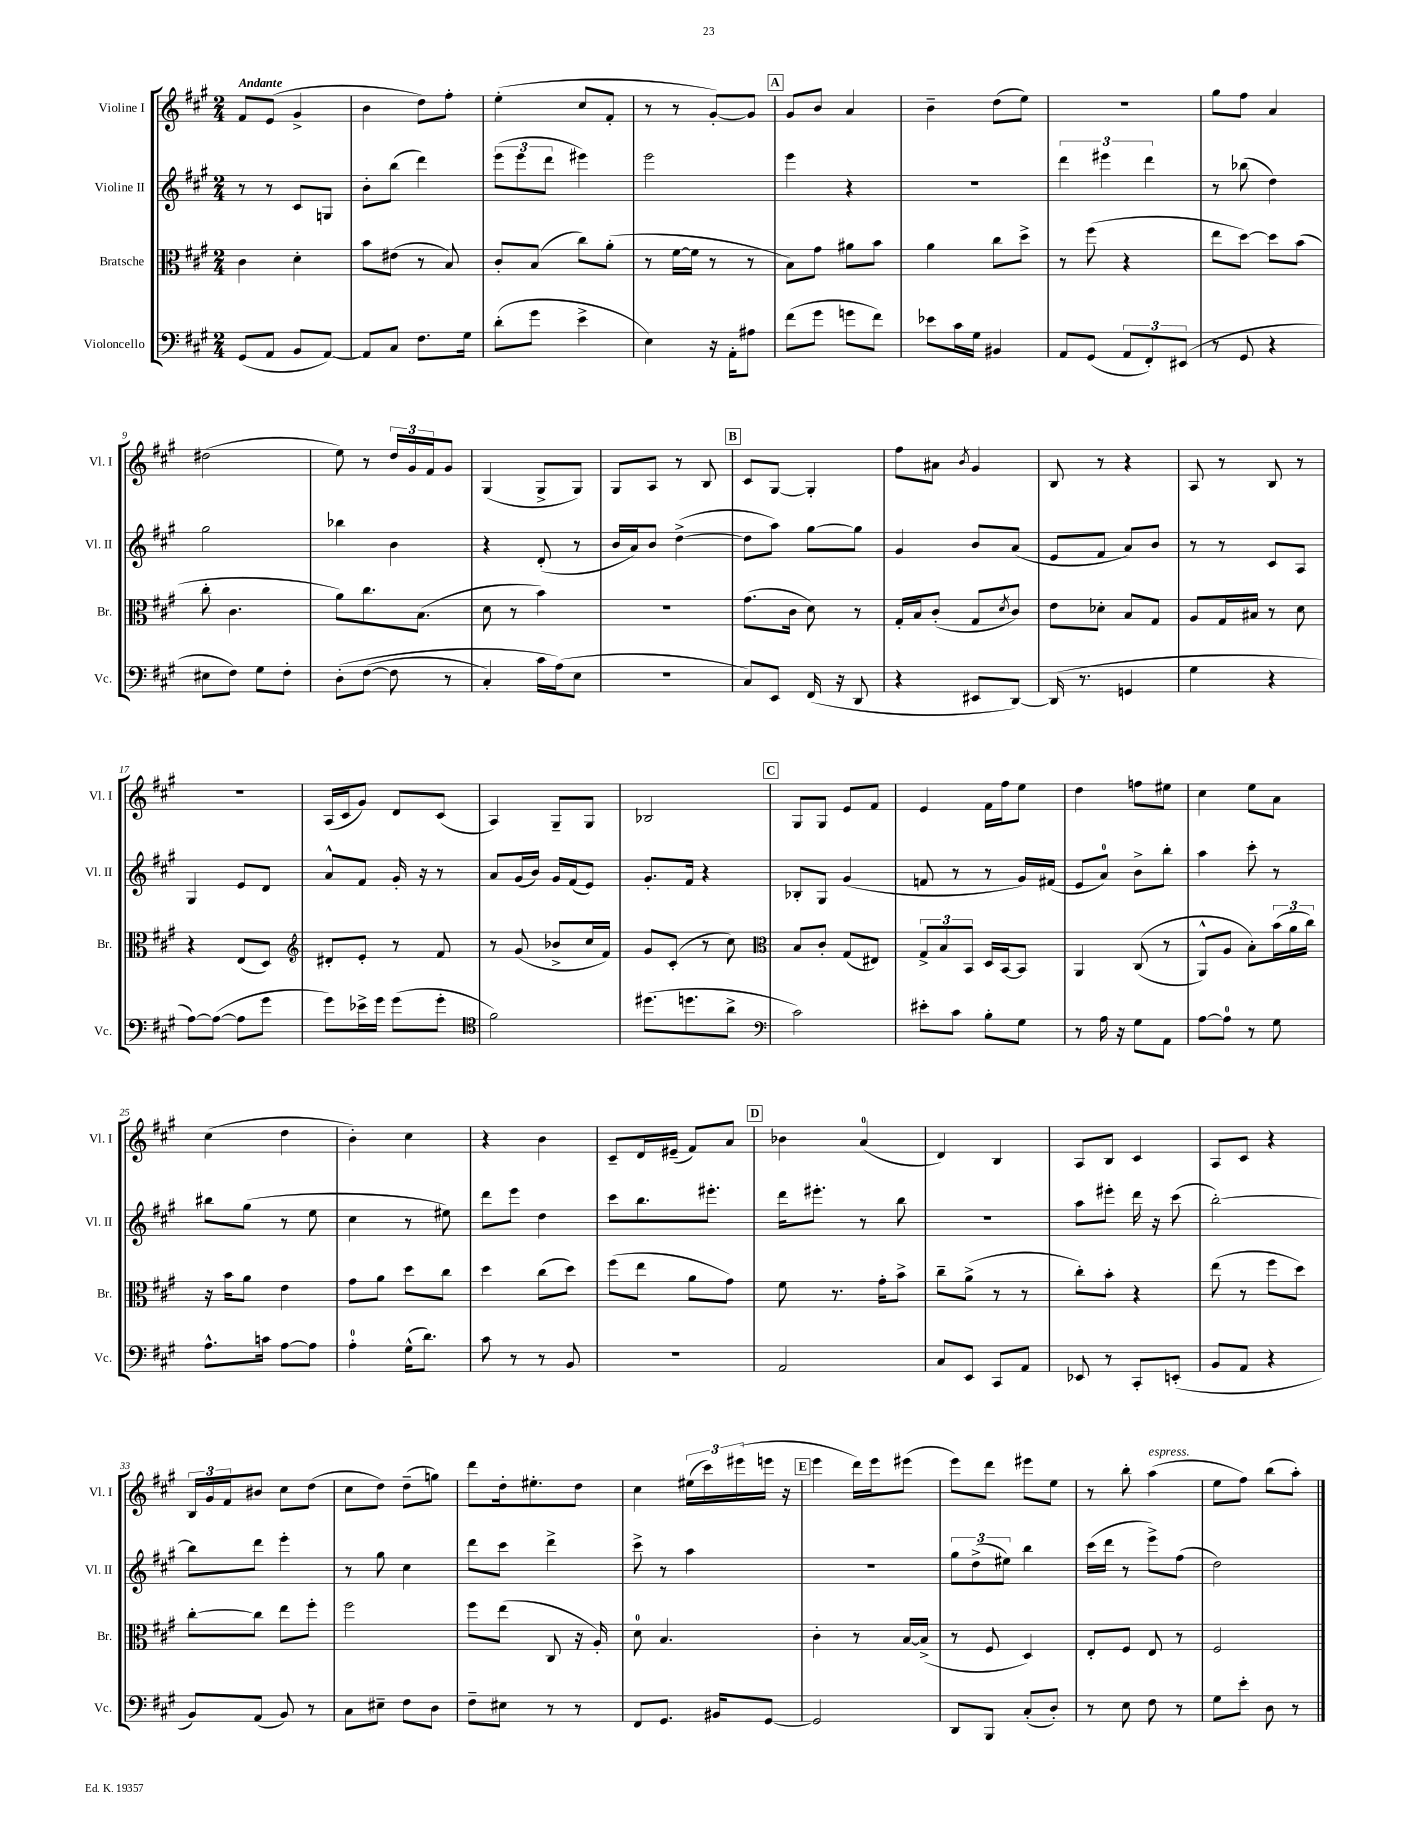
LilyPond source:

<<
\new StaffGroup <<
\new Staff = "s0" \with { instrumentName = "Violine I" shortInstrumentName = "Vl. I" } {
    \clef treble \key a \major \numericTimeSignature \time 2/4 \tempo "Andante"
    fis'8 e'8( gis'4-> |
    b'4 d''8) fis''8-. |
    e''4-.( cis''8 fis'8-. |
    r8 r8 gis'8~-.) gis'8 |
    \mark \markup { \box "A" } gis'8 b'8 a'4 |
    b'4-- d''8( e''8) |
    r2 |
    gis''8 fis''8 a'4 |
    dis''2( |
    e''8) r8 \tuplet 3/2 { d''16 gis'16 fis'16 } gis'8 |
    gis4( gis8-> gis8) |
    gis8 a8 r8 b8 |
    \mark \markup { \box "B" } cis'8 gis8~ gis4-. |
    fis''8 ais'8 \acciaccatura { b'8 } gis'4 |
    b8 r8 r4 |
    a8 r8 b8 r8 |
    r2 |
    a16( cis'16 gis'8) d'8 cis'8( |
    a4) gis8-- gis8 |
    bes2 |
    \mark \markup { \box "C" } gis8 gis8 e'8 fis'8 |
    e'4 fis'16 fis''16 e''8 |
    d''4 f''8 eis''8 |
    cis''4 e''8 a'8 |
    cis''4( d''4 |
    b'4-.) cis''4 |
    r4 b'4 |
    cis'8-- d'16 eis'16--( fis'8) a'8 |
    \mark \markup { \box "D" } bes'4 a'4-0( |
    d'4) b4 |
    a8 b8 cis'4 |
    a8 cis'8 r4 |
    \tuplet 3/2 { b16 gis'16 fis'16 } bis'8 cis''8 d''8( |
    cis''8 d''8) d''8--( g''8) |
    d'''8 d''16-. eis''8.-. d''8 |
    cis''4 \tuplet 3/2 { eis''16( cis'''16) eis'''16( } e'''16 r16 |
    \mark \markup { \box "E" } e'''4 d'''16) e'''16 eis'''8( |
    e'''8) d'''8 eis'''8 e''8 |
    r8 b''8-. a''4^\markup { \italic "espress." }( |
    e''8 fis''8) b''8( a''8-.) \bar "|." |
}
\new Staff = "s1" \with { instrumentName = "Violine II" shortInstrumentName = "Vl. II" } {
    \clef treble \key a \major \numericTimeSignature \time 2/4
    r8 r8 cis'8 g8 |
    b'8-. b''8( d'''4) |
    \tuplet 3/2 { e'''8( e'''8 d'''8 } eis'''4) |
    e'''2 |
    \mark \markup { \box "A" } e'''4 r4 |
    r2 |
    \tuplet 3/2 { d'''4 eis'''4 d'''4 } |
    r8 bes''8( d''4) |
    gis''2 |
    bes''4 b'4 |
    r4 d'8-.( r8 |
    b'16 a'16) b'8 d''4~->( |
    \mark \markup { \box "B" } d''8 a''8) gis''8~ gis''8 |
    gis'4 b'8 a'8( |
    e'8 fis'8 a'8) b'8 |
    r8 r8 cis'8 a8 |
    gis4 e'8 d'8 |
    a'8-^ fis'8 gis'16-. r16 r8 |
    a'8 gis'16( b'16) gis'16 fis'16( e'8) |
    gis'8.-. fis'16 r4 |
    \mark \markup { \box "C" } bes8-. gis8 gis'4( |
    f'8 r8 r8 gis'16) fis'16( |
    e'8 a'8-0) b'8-> b''8-. |
    a''4 cis'''8-. r8 |
    bis''8 gis''8( r8 e''8 |
    cis''4 r8 eis''8) |
    d'''8 e'''8 d''4 |
    cis'''8 b''8. eis'''8.-. |
    \mark \markup { \box "D" } d'''16 eis'''8.-. r8 b''8 |
    R2 |
    a''8 eis'''8-. d'''16 r16 cis'''8( |
    b''2~-.) |
    b''8 d'''8 e'''4-. |
    r8 gis''8 cis''4 |
    d'''8 cis'''8 d'''4-> |
    cis'''8-> r8 a''4 |
    \mark \markup { \box "E" } r2 |
    \tuplet 3/2 { gis''8 d''8->( eis''8) } b''4 |
    cis'''16( d'''16 r8 e'''8->) fis''8( |
    d''2) \bar "|." |
}
\new Staff = "s2" \with { instrumentName = "Bratsche" shortInstrumentName = "Br." } {
    \clef alto \key a \major \numericTimeSignature \time 2/4
    cis'4 d'4-. |
    b'8 eis'8( r8 b8) |
    cis'8-. b8( cis''8) a'8-.( |
    r8 fis'16~ fis'16 r8 r8 |
    \mark \markup { \box "A" } b8) gis'8 ais'8 b'8 |
    a'4 cis''8 d''8-> |
    r8 fis''8( r4 |
    e''8 d''8~) d''8 b'8( |
    cis''8-. cis'4. |
    a'8) cis''8. b8.( |
    d'8 r8 b'4) |
    R2 |
    \mark \markup { \box "B" } gis'8.( cis'16 d'8) r8 |
    gis16-. b16 cis'8-.( gis8 \acciaccatura { d'8 } cis'8) |
    e'8 des'8-. b8 gis8 |
    a8 gis16 bis16 r8 d'8 |
    r4 e8( d8) |
    \clef treble dis'8-. e'8-. r8 fis'8 |
    r8 gis'8( bes'8-> cis''16 fis'16) |
    gis'8 cis'8-.( r8 cis''8) |
    \mark \markup { \box "C" } \clef alto b8 cis'8-. gis8( eis8) |
    \tuplet 3/2 { gis8-> b8 b,8 } d16 b,16~ b,8 |
    a,4 cis8(\( r8 |
    a,8-^) a8 b8-.\) \tuplet 3/2 { b'16( a'16 cis''16) } |
    r16 b'16 a'8 e'4 |
    gis'8 a'8 d''8 cis''8 |
    d''4 cis''8( d''8) |
    fis''8( e''8 a'8 gis'8) |
    \mark \markup { \box "D" } fis'8 r8. gis'16-. b'8-> |
    cis''8-- a'8->( r8 r8 |
    cis''8-.) b'8-. r4 |
    e''8( r8 fis''8 d''8) |
    cis''8~-. cis''8 e''8 fis''8-. |
    fis''2 |
    fis''8 e''8( cis8 r16 a16-.) |
    d'8-0 b4. |
    \mark \markup { \box "E" } cis'4-. r8 b16~ b16->( |
    r8 fis8 d4) |
    e8-. fis8 e8 r8 |
    fis2 \bar "|." |
}
\new Staff = "s3" \with { instrumentName = "Violoncello" shortInstrumentName = "Vc." } {
    \clef bass \key a \major \numericTimeSignature \time 2/4
    gis,8( a,8 b,8 a,8~) |
    a,8 cis8 fis8. gis16 |
    d'8-.( gis'8 e'4-> |
    e4) r16 a,16-. ais8 |
    \mark \markup { \box "A" } fis'8( gis'8 g'8 fis'8) |
    ees'8 cis'16 gis16 bis,4 |
    a,8 gis,8( \tuplet 3/2 { a,8 fis,8-.) eis,8( } |
    r8 gis,8 r4 |
    eis8 fis8) gis8 fis8-. |
    d8-.\( fis8~( fis8 r8 |
    cis4-.) cis'16 a16(\) e8 |
    R2 |
    \mark \markup { \box "B" } cis8) e,8 fis,16( r16 d,8 |
    r4 eis,8 d,8~) |
    d,16( r8. g,4 |
    gis4 r4 |
    a8~) a8~( a8 gis'8 |
    gis'8) ees'16-> gis'16 gis'8( gis'8-. |
    \clef tenor fis'2) |
    dis''8.( d''8. a'8-> |
    \mark \markup { \box "C" } \clef bass cis'2) |
    eis'8-. cis'8 b8-. gis8 |
    r8 a16 r16 gis8 a,8 |
    a8~ a8-0 r8 gis8 |
    a8.-^ c'16 a8~ a8 |
    a4-0-. gis16-^( d'8.) |
    cis'8 r8 r8 b,8 |
    r2 |
    \mark \markup { \box "D" } a,2 |
    cis8 e,8 cis,8 a,8 |
    ees,8 r8 cis,8-. e,8-.( |
    b,8 a,8 r4 |
    b,8) a,8( b,8) r8 |
    cis8 eis8-- fis8 d8 |
    fis8-- eis8 r8 r8 |
    fis,8 gis,8. bis,16 gis,8~ |
    \mark \markup { \box "E" } gis,2 |
    d,8 b,,8 cis8-.( d8-.) |
    r8 e8 fis8 r8 |
    gis8 e'8-. d8 r8 \bar "|." |
}
>>
>>
